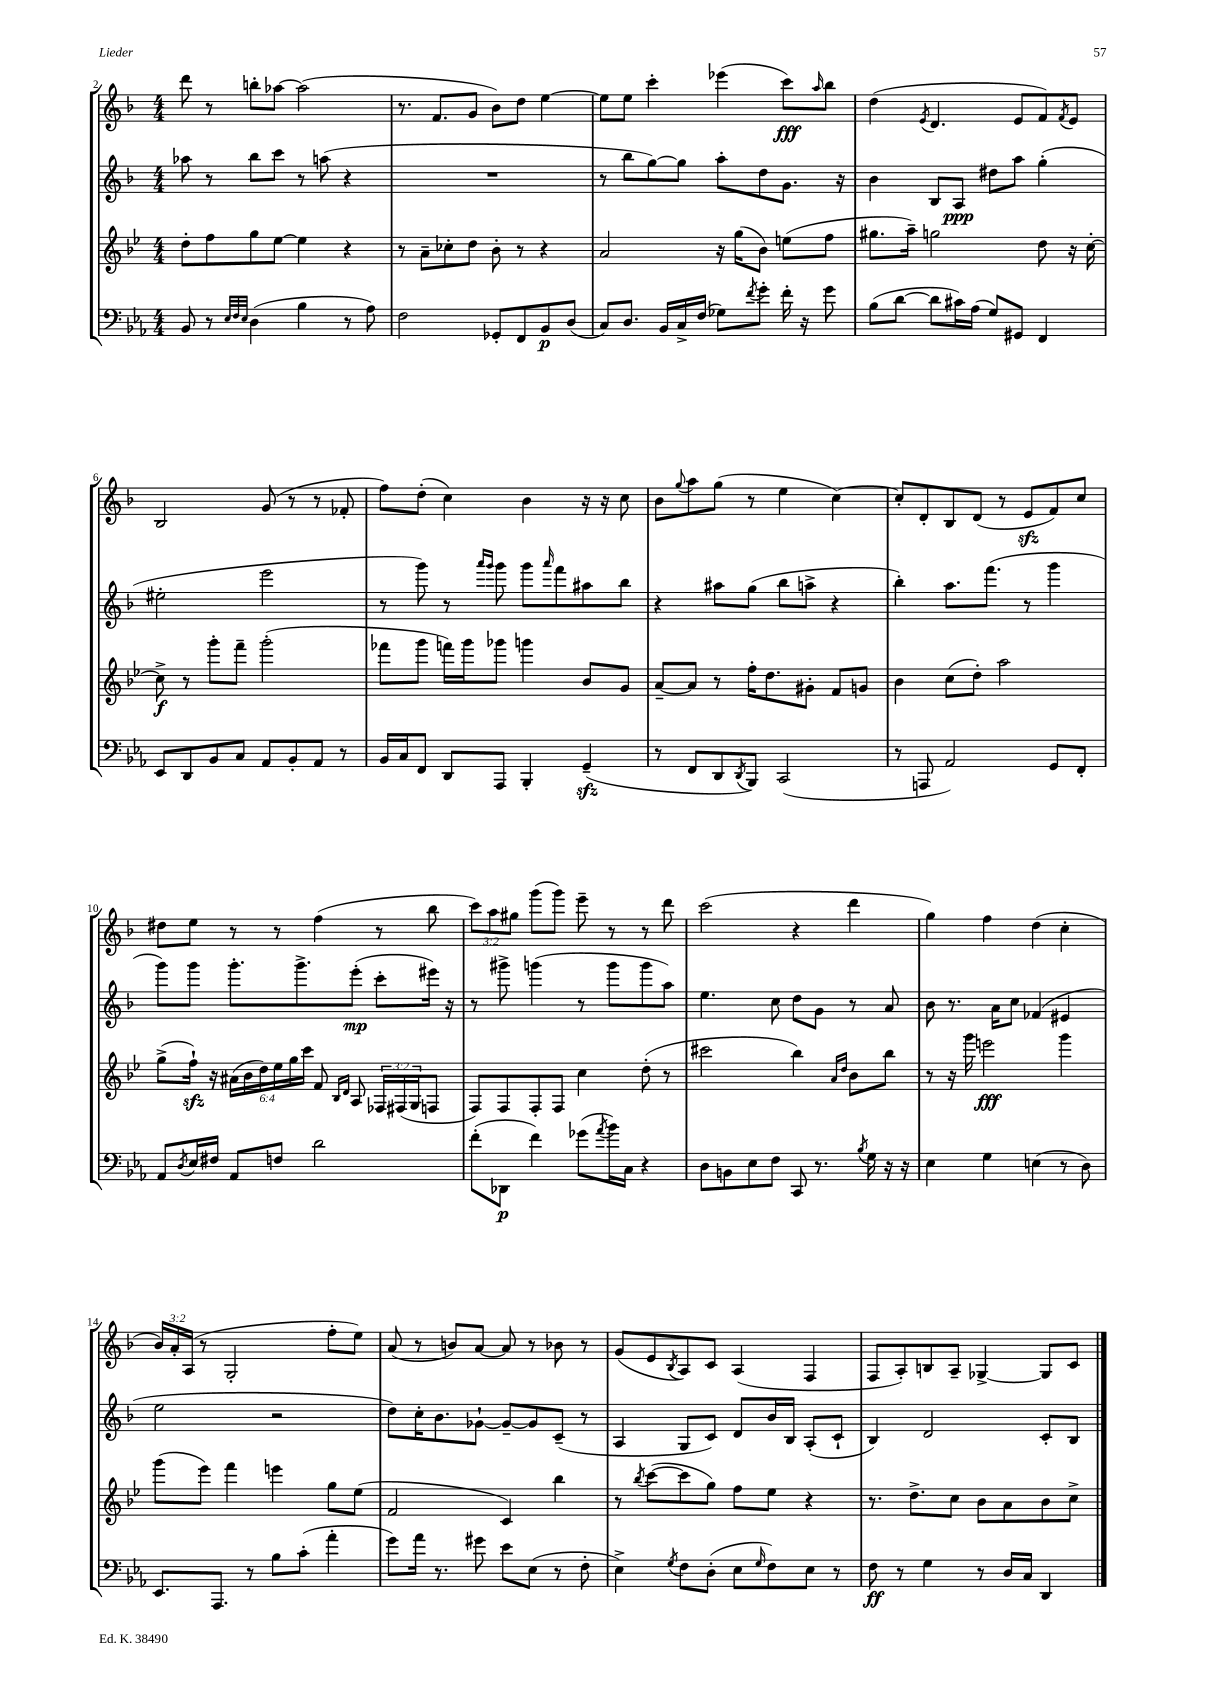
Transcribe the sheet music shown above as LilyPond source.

<<
\new StaffGroup <<
\new Staff = "s0" {
    \clef treble \key f \major \numericTimeSignature \time 4/4 \override Staff.TupletNumber.text = #tuplet-number::calc-fraction-text
    d'''8 r8 b''8-. aes''8~ aes''2( |
    r8. f'8. g'8 bes'8) d''8 e''4~ |
    e''8 e''8 c'''4-. ees'''4( c'''8\fff) \grace { a''16 } bes''8 |
    d''4( \acciaccatura { e'8 } d'4. e'8 f'8) \acciaccatura { f'8 } e'8 |
    bes2 g'8( r8 r8 fes'8-. |
    f''8) d''8-.( c''4) bes'4 r16 r16 c''8 |
    bes'8 \appoggiatura { g''8 } a''8 g''8( r8 e''4 c''4~) |
    c''8-. d'8-. bes8 d'8( r8 e'8\sfz f'8) c''8 |
    dis''8 e''8 r8 r8 f''4( r8 bes''8 |
    \tuplet 3/2 { c'''8) a''8 gis''8 } g'''8( g'''8) e'''8-- r8 r8 d'''8 |
    c'''2( r4 d'''4 |
    g''4) f''4 d''4( c''4-. |
    \tuplet 3/2 { bes'16) a'16-. a16( } r8 g2-. f''8-. e''8) |
    a'8( r8 b'8) a'8~ a'8 r8 bes'8 r8 |
    g'8( e'8 \acciaccatura { bes8 } a8) c'8 a4( f4 |
    f8 a8-.) b8 a8-- ges4~-> ges8 c'8 \bar "|." |
}
\new Staff = "s1" {
    \clef treble \key f \major \numericTimeSignature \time 4/4
    aes''8 r8 bes''8 c'''8 r8 a''8( r4 |
    R1 |
    r8 bes''8 g''8~) g''8 a''8-. d''8 g'8. r16 |
    bes'4 bes8 a8\ppp dis''8 a''8 g''4-.( |
    eis''2-. e'''2 |
    r8 g'''8) r8 \grace { a'''16 g'''16 } g'''8 g'''8 \grace { a'''16 } f'''8 ais''8 bes''8 |
    r4 ais''8 g''8( bes''8 a''8-> r4 |
    bes''4-.) a''8. f'''8.( r8 g'''4 |
    g'''8) g'''8 g'''8.-. g'''8.-> e'''8-.\mp( c'''8-. eis'''16) r16 |
    r8 gis'''8-> g'''4( r8 g'''8 g'''8 a''8) |
    e''4. c''8 d''8 g'8 r8 a'8 |
    bes'8 r8. a'16 c''8 fes'4( eis'4 |
    e''2 r2 |
    d''8) c''16-. bes'8. ges'8~-! ges'8~-- ges'8 c'8--( r8 |
    a4 g8 c'8) d'8 bes'16 bes16 a8-.( c'8-! |
    bes4) d'2 c'8-. bes8 \bar "|." |
}
\new Staff = "s2" {
    \clef treble \key bes \major \numericTimeSignature \time 4/4 \override Staff.TupletNumber.text = #tuplet-number::calc-fraction-text
    d''8-. f''8 g''8 ees''8~ ees''4 r4 |
    r8 a'8-- ces''8-. d''8 bes'8-. r8 r4 |
    a'2 r16 g''16( bes'8) e''8( f''8 |
    gis''8. a''16--) g''2 d''8 r16 c''16~-. |
    c''8->\f r8 g'''8-. f'''8-- g'''2-.( |
    fes'''8 g'''8 f'''16) g'''16 ges'''8 g'''4 bes'8 g'8 |
    a'8~-- a'8 r8 f''16-. d''8. gis'8-. f'8 g'8 |
    bes'4 c''8( d''8-.) a''2 |
    g''8->( f''16-!\sfz) r16 \tuplet 6/4 { ais'16( bes'16 d''16) ees''16 g''16 c'''16 } f'8 \grace { bes16 d'16 } a8 \tuplet 3/2 { fes16 fis16( g16 } f8 |
    f8) f8 f8-. f8 c''4 d''8-.( r8 |
    cis'''2 bes''4) \grace { a'16 d''16 } bes'8 bes''8 |
    r8 r16 g'''16 e'''2\fff g'''4 |
    g'''8( ees'''8) f'''4 e'''4 g''8 ees''8( |
    f'2 c'4) bes''4 |
    r8 \acciaccatura { bes''8 } c'''8~( c'''8 g''8) f''8 ees''8 r4 |
    r8. d''8.-> c''8 bes'8 a'8 bes'8 c''8-> \bar "|." |
}
\new Staff = "s3" {
    \clef bass \key ees \major \numericTimeSignature \time 4/4
    bes,8 r8 \grace { ees32 f32 ees32 } d4( bes4 r8 aes8) |
    f2 ges,8-. f,8 bes,8\p d8( |
    c8) d8. bes,16 c16-> f16( ges8) \acciaccatura { f'8 } g'8-. f'16-. r16 g'8 |
    bes8( d'8~ d'8 cis'16) aes16( g8) gis,8 f,4 |
    ees,8 d,8 bes,8 c8 aes,8 bes,8-. aes,8 r8 |
    bes,16 c16 f,8 d,8 aes,,8 bes,,4-. g,4--\sfz( |
    r8 f,8 d,8 \acciaccatura { d,8 } bes,,8) c,2( |
    r8 a,,8 aes,2) g,8 f,8-. |
    aes,8 \acciaccatura { d8 } ees16 fis16 aes,8 f8 d'2 |
    f'8-.( des,8\p f'4) ges'8( \acciaccatura { aes'8 } bes'16) c16 r4 |
    d8 b,8 ees8 f8 c,8 r8. \acciaccatura { bes8 } g16 r16 r16 |
    ees4 g4 e4( r8 d8) |
    ees,8. aes,,8. r8 bes8 c'8-.( aes'4-. |
    g'8) aes'16 r8. gis'8 ees'8 ees8( r8 f8-. |
    ees4->) \acciaccatura { g8 } f8 d8-.( ees8 \grace { g16 } f8) ees8 r8 |
    f8\ff r8 g4 r8 d16 c16 d,4 \bar "|." |
}
>>
>>
\layout { \context { \Score currentBarNumber = #2 } }
